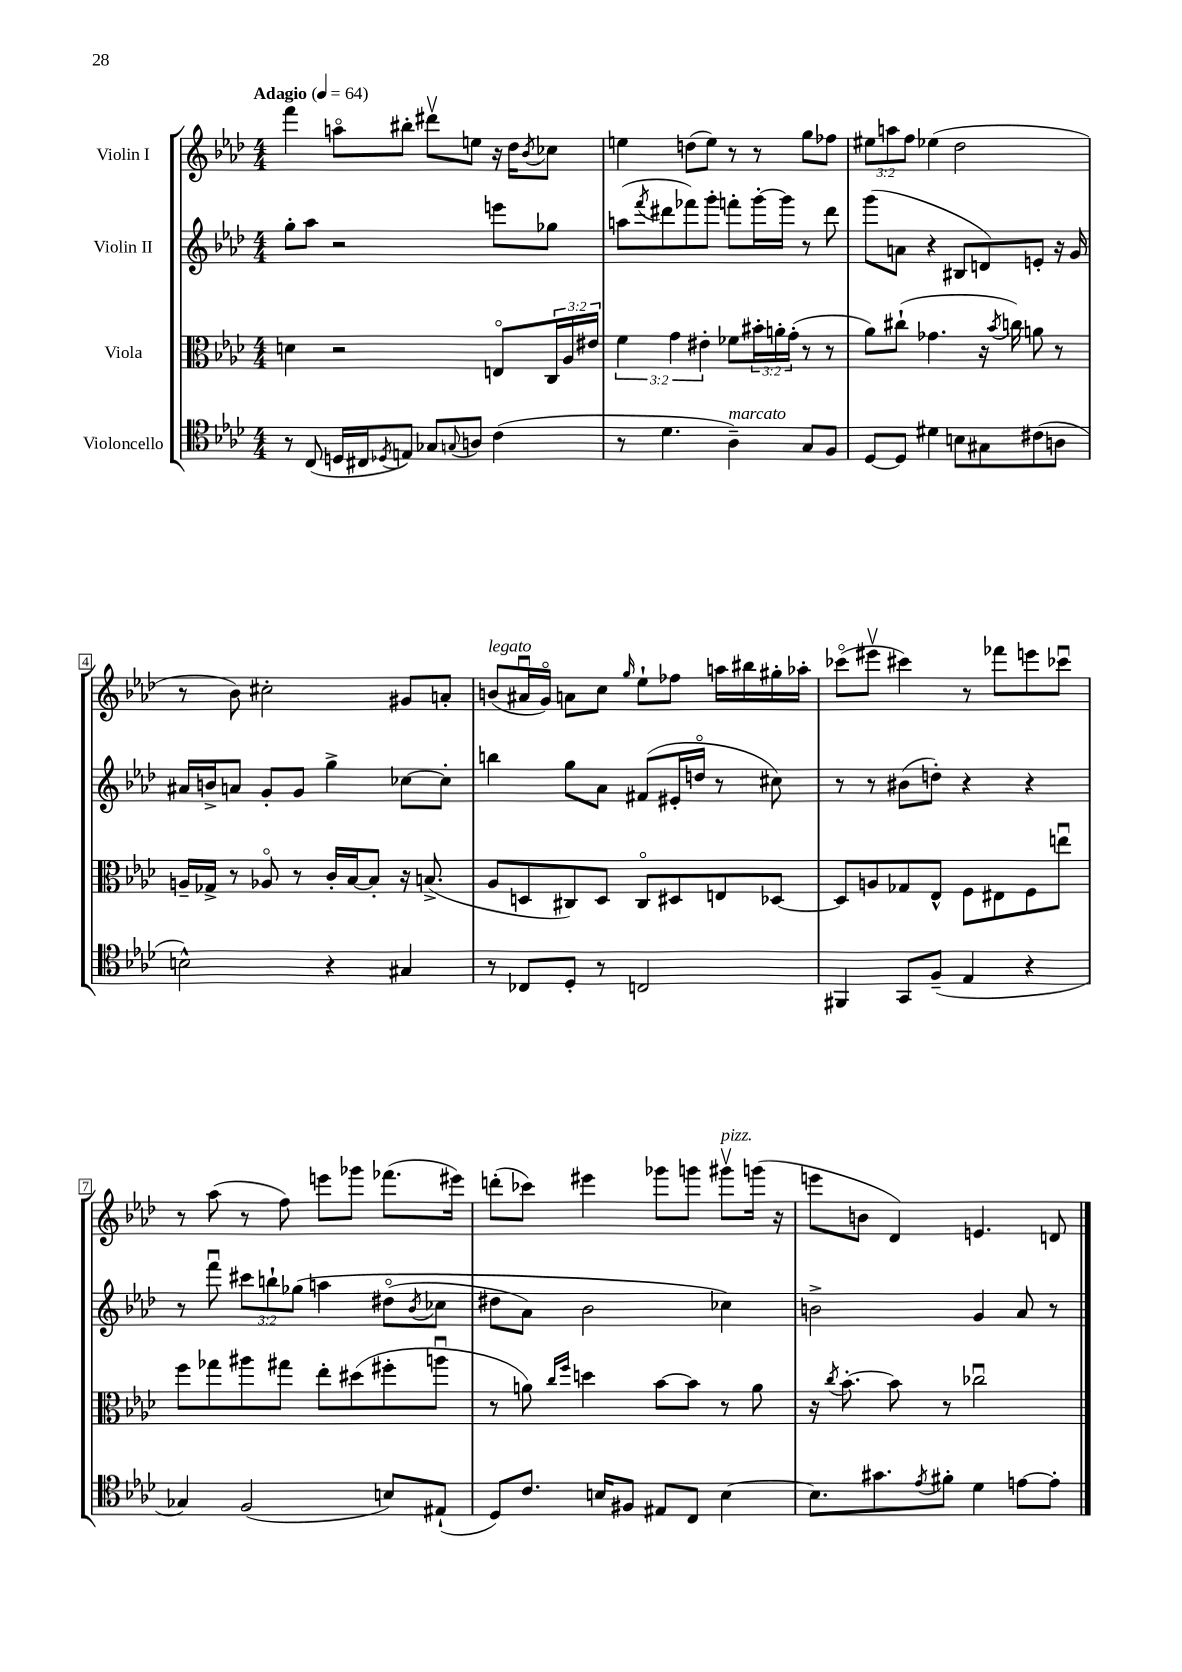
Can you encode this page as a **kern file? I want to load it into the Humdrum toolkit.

**kern	**kern	**kern	**kern
*staff4	*staff3	*staff2	*staff1
*clefC4	*clefC3	*clefG2	*clefG2
*k[b-e-a-d-]	*k[b-e-a-d-]	*k[b-e-a-d-]	*k[b-e-a-d-]
*M4/4	*M4/4	*M4/4	*M4/4
*MM64	*MM64	*MM64	*MM64
8r	4d	8gg'	4fff
(8C	.	8aa-	.
16D	2r	2r	8aao
16C#	.	.	.
8qD-	.	.	.
8E)	.	.	8bb#'
8G-	.	.	8ddd#v
8qqG	.	.	.
8A	.	.	8ee
(4c	8Eo	8eee	16r
.	.	.	16dd-
.	.	.	8qb-
.	24C	8gg-	8cc-
.	24A-	.	.
.	24e#	.	.
=	=	=	=
8r	6f	(8aa	4ee
.	.	8qfff	.
4.d-	.	8ddd#	.
.	6g	.	.
.	.	8fff-)	(8dd
.	6e#'	.	.
.	.	8ggg'	8ee)
4A-~)	8f-	8fff'	8r
.	24b#'	[16ggg'	8r
.	24a'	.	.
.	.	16ggg]	.
.	(24g'	.	.
8G	8r	8r	8gg
8F	8r	8ddd#	8ff-
=	=	=	=
[8D-	8a-)	(8ggg	12ee#
.	.	.	12aa
8D-]	(8cc#`	8a	.
.	.	.	12ff
4d#	4.g-	4r	(4ee-
8B	.	8B#	2dd-
8G#	16r	8d)	.
.	8qb-	.	.
.	16cc)	.	.
(8c#	8a	8e'	.
8A	8r	16r	.
.	.	16g	.
=	=	=	=
2B^^)	16A~	16a#	8r
.	16G-^	16b^	.
.	8r	8a	8b-)
.	8A-o	8g'	2cc#'
.	8r	8g	.
4r	16c'	4gg^	.
.	[16B-	.	.
.	8B-']	.	.
4G#	16r	[8cc-	8g#
.	(8.B^	.	.
.	.	8cc-']	8a'
=	=	=	=
8r	8A-	4bb	(8b
8C-	8D	.	16a#u
.	.	.	16go)
8D-'	8C#)	8gg	8a
8r	8D	8a-	8cc
.	.	.	16qqgg
2C	8C#o	(8f#	8ee-`
.	8D#	16e#'	8ff-
.	.	16ddo	.
.	8E	8r	16aa
.	.	.	16bb#
.	[8D-	8cc#)	16gg#'
.	.	.	16aa-'
=	=	=	=
4FF#	8D-]	8r	(8ccc-o
.	8A	8r	8eee#v
8GG	8G-	(8b#	4ccc#)
(8F~	8E-^^	8dd')	.
4E-	8F	4r	8r
.	8E#	.	8fff-
4r	8F	4r	8eee
.	8eeu	.	8ccc-u
=	=	=	=
4G-)	8ff	8r	8r
.	8gg-	8fffu	(8aa-
(2F	8aa#	12ccc#	8r
.	.	12bb`	.
.	8gg#	.	8ff)
.	.	&(12gg-	.
.	8ee-'	4aa	8eee
.	(8dd#	.	8ggg-
8B)	8ff#'	(8dd#o	(8.fff-
.	.	8qb-	.
(8E#`	8aau	8cc-	.
.	.	.	16eee#)
=	=	=	=
8D-)	8r	8dd#	(8ddd'
8.c	8a)	8a-)	8ccc-)
.	16qqcc	.	.
.	16qqff	.	.
.	4dd	2b-	4eee#
16B	.	.	.
8F#	.	.	.
8E#	[8b-	.	8ggg-
8C	8b-]	.	8ggg
[4B	8r	4cc-&)	8ggg#v
.	8a	.	(16ggg
.	.	.	16r
=	=	=	=
8.B]	16r	2b^	8eee
.	8qcc	.	.
.	[8.b-'	.	.
.	.	.	8b
8.g#	.	.	.
.	8b-]	.	4d-)
8qe-	.	.	.
8f#'	8r	.	.
4d-	2cc-u	4g	4.e
[8e	.	8a-	.
8e']	.	8r	8d
==	==	==	==
*-	*-	*-	*-
